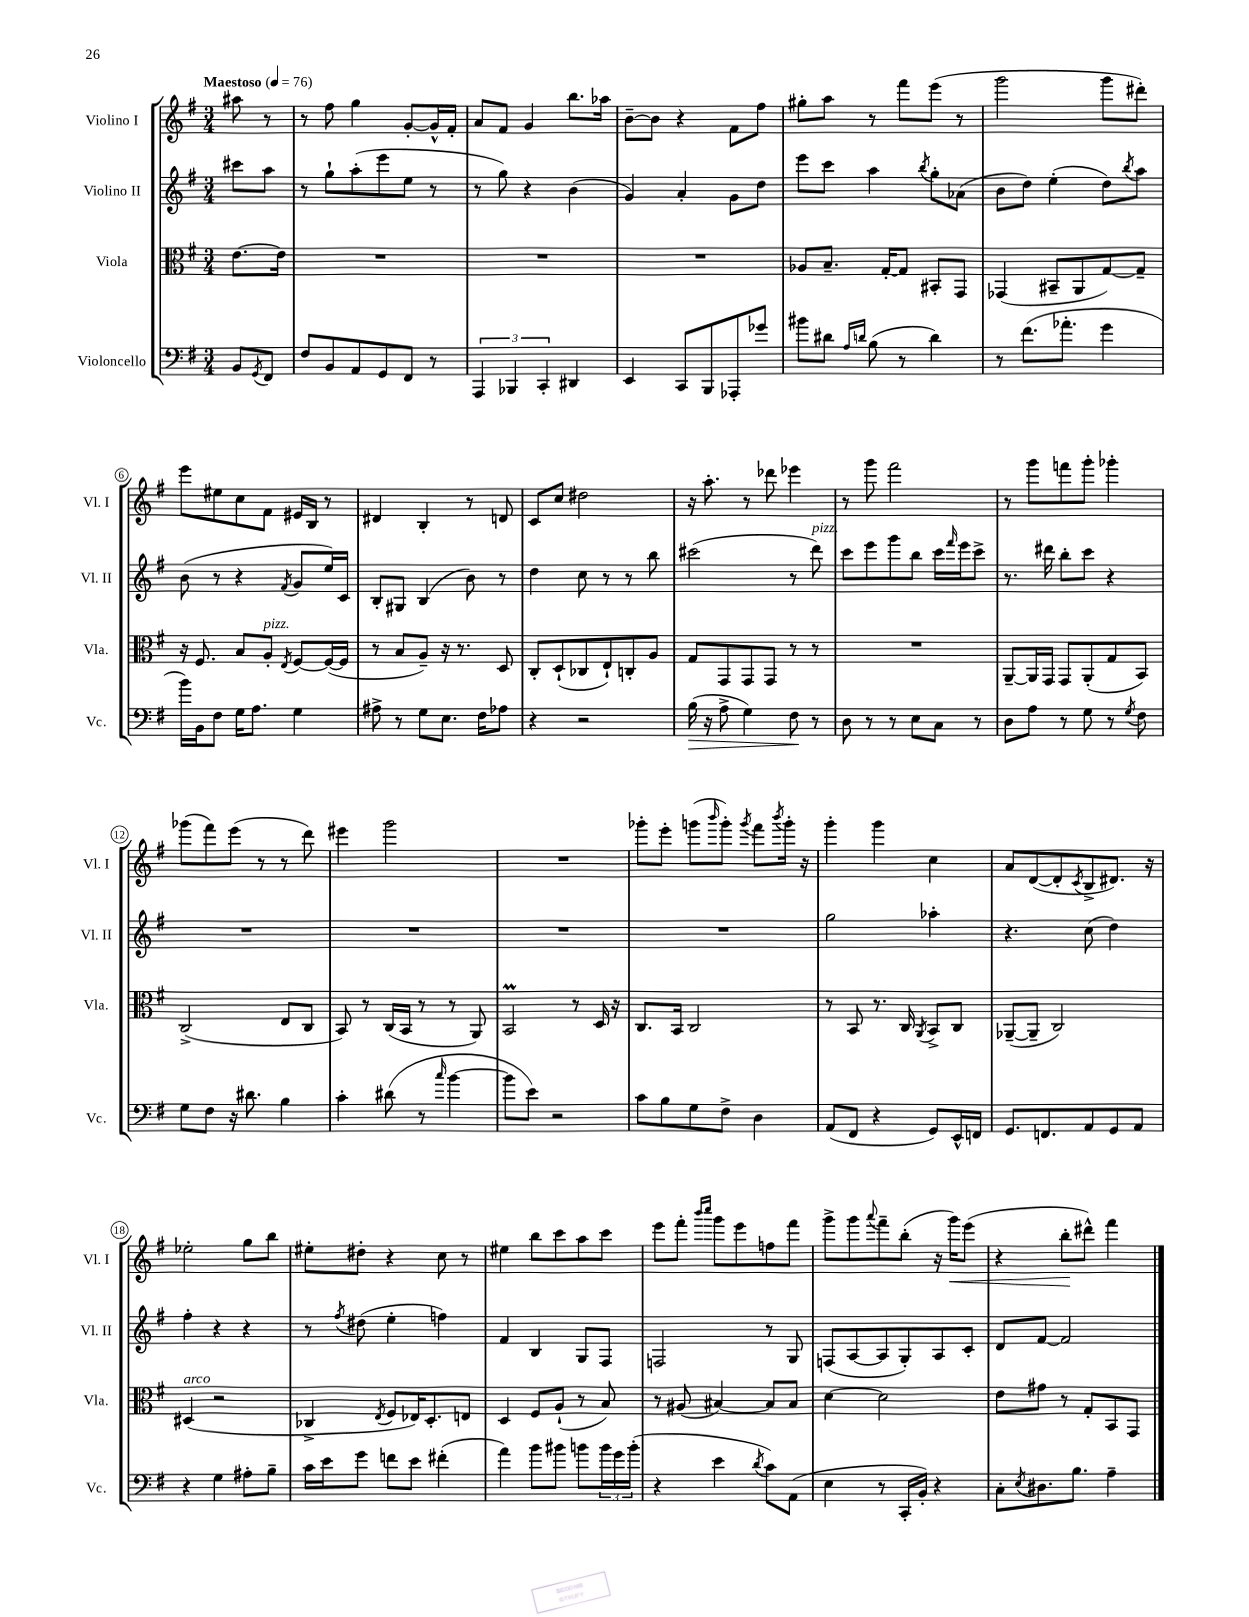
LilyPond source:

<<
\new StaffGroup <<
\new Staff = "s0" \with { instrumentName = "Violino I" shortInstrumentName = "Vl. I" } {
    \clef treble \key g \major \numericTimeSignature \time 3/4 \partial 4 \tempo "Maestoso" 4 = 76
    ais''8 r8 |
    r8 fis''8 g''4 g'8~-. g'16-^ fis'16-. |
    a'8 fis'8 g'4 b''8. aes''16 |
    b'8~-- b'8 r4 fis'8 fis''8 |
    gis''8-. a''8 r8 fis'''8 e'''8( r8 |
    g'''2 g'''8 dis'''8-.) |
    e'''8 eis''8 c''8 fis'8 eis'16 b16 r8 |
    dis'4 b4-. r8 d'8 |
    c'8 c''8 dis''2 |
    r16 a''8.-. r8 des'''8 ees'''4 |
    r8 g'''8 fis'''2 |
    r8 g'''8 f'''8 g'''8-. ges'''4-. |
    ges'''8( fis'''8) e'''8( r8 r8 d'''8) |
    eis'''4 g'''2 |
    R2. |
    ges'''8-. e'''8-. g'''8( \grace { b'''16 } g'''8-.) \acciaccatura { g'''8 } fis'''8 \acciaccatura { b'''8 } g'''16-. r16 |
    g'''4-. g'''4 c''4 |
    a'8 d'8~( d'8-. \acciaccatura { c'8 } b8-> dis'8.) r16 |
    ees''2-. g''8 b''8 |
    eis''8-. dis''8-. r4 c''8 r8 |
    eis''4 b''8 c'''8 a''8 c'''8 |
    e'''8 fis'''8-. \grace { b'''16 c''''16 } g'''8 e'''8 f''8 fis'''8 |
    g'''8-> g'''8 \appoggiatura { a'''8 } fis'''8-- b''8-.( r16 g'''16\<) e'''8( |
    r4 b''8-.\! dis'''8-^) fis'''4 \bar "|." |
}
\new Staff = "s1" \with { instrumentName = "Violino II" shortInstrumentName = "Vl. II" } {
    \clef treble \key g \major \numericTimeSignature \time 3/4 \partial 4
    cis'''8 a''8 |
    r8 g''8-! a''8-.( e'''8 e''8 r8 |
    r8 g''8) r4 b'4( |
    g'4) a'4-. g'8 d''8 |
    e'''8 c'''8 a''4 \acciaccatura { b''8 } g''8-. aes'8( |
    b'8 d''8) e''4-.( d''8) \acciaccatura { b''8 } a''8 |
    b'8( r8 r4 \acciaccatura { fis'8 } g'8 e''16) c'16 |
    b8-. gis8 b4( b'8) r8 |
    d''4 c''8 r8 r8 b''8 |
    cis'''2( r8 d'''8^\markup { \italic "pizz." }) |
    c'''8 e'''8 g'''8 b''8 c'''16 \grace { fis'''16 } e'''16 c'''8-> |
    r8. dis'''16 b''8-. c'''8 r4 |
    R2. |
    R2. |
    R2. |
    R2. |
    g''2 aes''4-. |
    r4. c''8( d''4) |
    fis''4-. r4 r4 |
    r8 \acciaccatura { fis''8 } dis''8( e''4-. f''4) |
    fis'4 b4 g8 fis8 |
    f2 r8 g8 |
    f8( a8~ a8 g8-.) a8 c'8-. |
    d'8 fis'8~ fis'2 \bar "|." |
}
\new Staff = "s2" \with { instrumentName = "Viola" shortInstrumentName = "Vla." } {
    \clef alto \key g \major \numericTimeSignature \time 3/4 \partial 4
    e'8.~ e'16 |
    R2. |
    R2. |
    R2. |
    aes8 b8.-- g16~-. g8 bis,8-. g,8 |
    ges,4( bis,8-- a,8 g8~) g8-- |
    r16 fis8. b8 a8-.^\markup { \italic "pizz." } \acciaccatura { e8 } fis8~ fis16~( fis16 |
    r8 b8 a8--) r16 r8. d8 |
    c8-. d8-!( ces8 e8-!) c8-. a8 |
    g8 g,8 g,8 g,8 r8 r8 |
    R2. |
    a,8~-- a,16 g,16 g,8 a,8-.( g8 b,8) |
    c2->( e8 c8 |
    b,8) r8 c16( b,16 r8 r8 a,8) |
    b,2\prall r8 d16 r16 |
    c8. b,16 c2 |
    r8 b,8 r8. c16 \acciaccatura { a,8 } b,8-> c8 |
    aes,8~--( aes,8-- c2) |
    dis4^\markup { \italic "arco" }( r2 |
    ces4-> \acciaccatura { e8 } fis8 ees16) d8.-. e8 |
    d4 fis8 a8-!( r8 b8) |
    r8 ais8( bis4~) bis8 bis8 |
    d'4~ d'2 |
    e'8 gis'8 r8 g8-. b,8 g,8 \bar "|." |
}
\new Staff = "s3" \with { instrumentName = "Violoncello" shortInstrumentName = "Vc." } {
    \clef bass \key g \major \numericTimeSignature \time 3/4 \partial 4
    b,8 \acciaccatura { g,8 } fis,8 |
    fis8 b,8 a,8 g,8 fis,8 r8 |
    \tuplet 3/2 { a,,4 bes,,4 c,4-. } dis,4 |
    e,4 c,8 b,,8 aes,,8-. ges'8 |
    bis'8 dis'8 \grace { a16 d'16 } b8( r8 d'4) |
    r8 fis'8.( aes'8.-. g'4 |
    b'16) b,16 fis8 g16 a8. g4 |
    ais8-> r8 g8 e8. fis16 aes8 |
    r4 r2 |
    b16\>( r16 a8-> g4) fis8\! r8 |
    d8 r8 r8 e8 c8 r8 |
    d8 a8 r8 g8 r8 \acciaccatura { g8 } fis8 |
    g8 fis8 r16 dis'8. b4 |
    c'4-. dis'8( r8 \grace { c''16 } b'4~ |
    b'8 e'8) r2 |
    c'8 b8 g8 fis8-> d4 |
    a,8( fis,8 r4 g,8) e,16-^ f,16 |
    g,8. f,8. a,8 g,8 a,8 |
    r4 g4 ais8-. b8-- |
    c'16 e'16 g'8 f'8 e'8 fis'4-.( |
    a'4) b'8 bis'8 b'8 \tuplet 3/2 { b'16 g'16 b'16-.( } |
    r4 e'4 \acciaccatura { d'8 } c'8) a,8( |
    e4 r8 c,16-. b,16-.) r4 |
    c8-. \acciaccatura { e8 } dis8. b8. a4-- \bar "|." |
}
>>
>>
\layout { \context { \Score \override BarNumber.stencil = #(make-stencil-circler 0.1 0.3 ly:text-interface::print) } }
